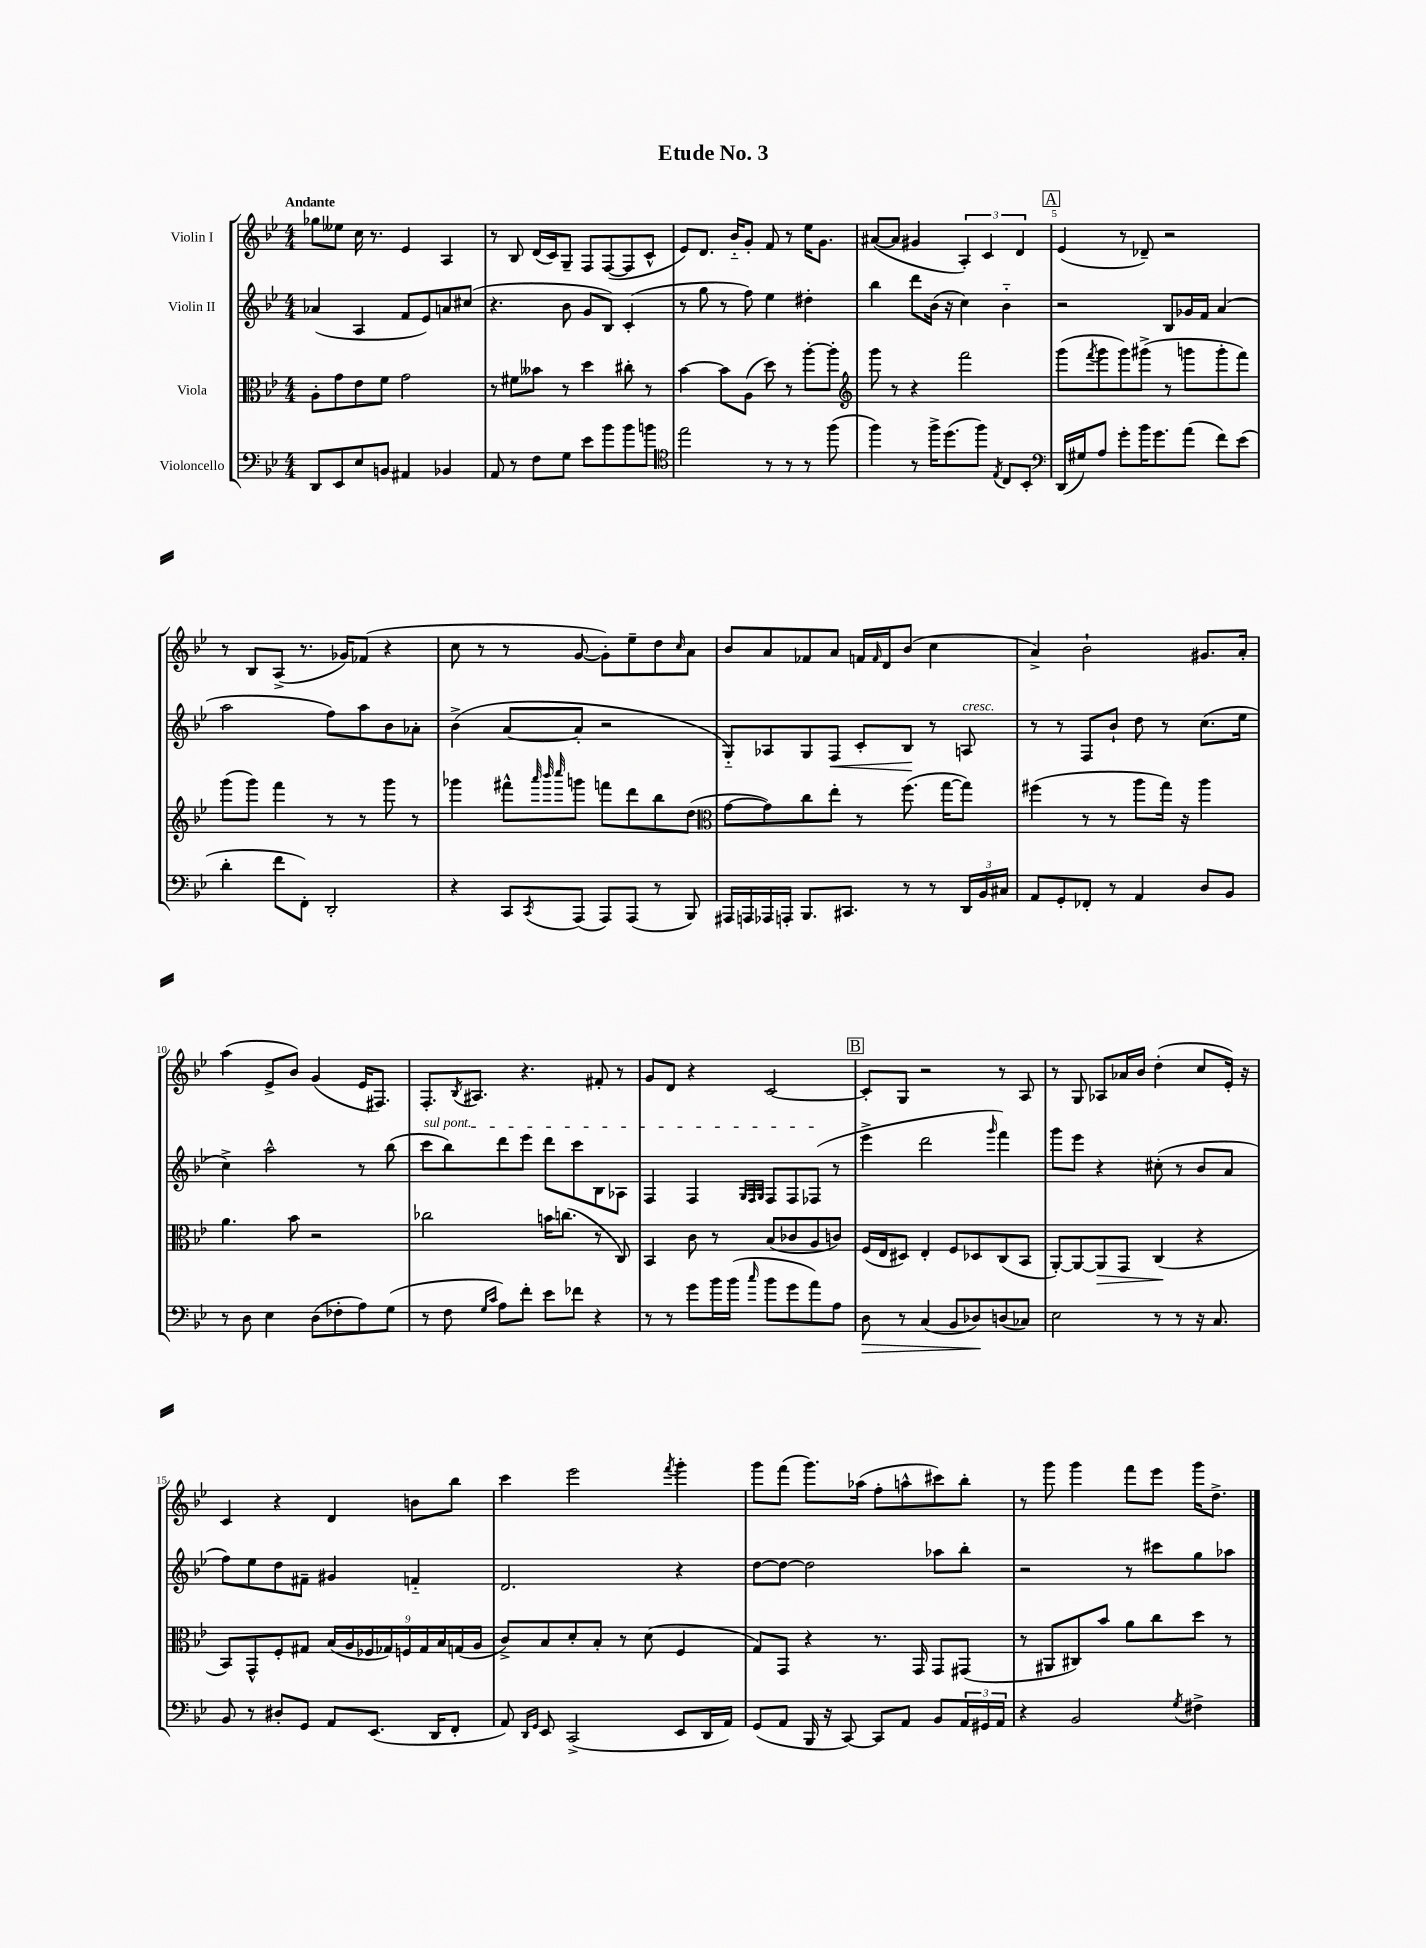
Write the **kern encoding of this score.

**kern	**dynam	**kern	**dynam	**kern	**dynam	**kern
*part4	*part4	*part3	*part3	*part2	*part2	*part1
*staff4	*staff4	*staff3	*staff3	*staff2	*staff2	*staff1
*I"Violoncello	*	*I"Viola	*	*I"Violin II	*	*I"Violin I
*clefF4	*	*clefC3	*	*clefG2	*	*clefG2
*k[b-e-]	*	*k[b-e-]	*	*k[b-e-]	*	*k[b-e-]
*M4/4	*	*M4/4	*	*M4/4	*	*M4/4
=1	=1	=1	=1	=1	=1	=1
!	!	!	!	!	!	!LO:TX:a:B:t=Andante
8DD/L	.	8A'\L	.	(4a-X/	.	8gg-X\L
8EE-/	.	8g\	.	.	.	8ee--X\J
8E-/	.	8e-\	.	4A/	.	16cc\
.	.	.	.	.	.	8.r
8BBn/J	.	8f\J	.	.	.	.
4AA#X/	.	2g\	.	8f/L	.	4e-/
.	.	.	.	8e-/)	.	.
4BB-X/	.	.	.	8an/	.	4A/
.	.	.	.	(8cc#X/J	.	.
=2	=2	=2	=2	=2	=2	=2
8AA/	.	8r	.	4.r	.	8r
8r	.	8f#X\L	.	.	.	8B-/
8F\L	.	8b--X\J	.	.	.	(16d/LL
.	.	.	.	.	.	16c/J)
8G\J	.	8r	.	8b-\	.	8G~/J
8e-\L	.	4dd\	.	8g/L	.	8F/L
8b-\	.	.	.	8B-/J)	.	([8F/
8b-\	.	8cc#X'\	.	(4c'/	.	8F/]
8bn\J	.	8r	.	.	.	8c^^/J
=3	=3	=3	=3	=3	=3	=3
*clefC4	*	*	*	*	*	*
2ee-\	.	[4b-\	.	8r	.	8e-/L)
.	.	.	.	8gg\	.	8.d/J
.	.	8b-\L]	.	8r	.	.
.	.	.	.	.	.	16b-/KL
.	.	(8A\J	.	8ff\)	.	8g'/J
8r	.	8dd\)	.	4ee-\	.	8f/
8r	.	8r	.	.	.	8r
8r	.	[8aa'\L	.	4dd#X'\	.	16ee-\KL
.	.	.	.	.	.	8.g\J
(8ff\	.	8aa'\J]	.	.	.	.
=4	=4	=4	=4	=4	=4	=4
*	*	*clefG2	*	*	*	*
4ff\)	.	8ggg\	.	4bb-\	.	([8a#X/L
.	.	8r	.	.	.	8a#/J]
8r	.	4r	.	8ddd\L	.	4g#X/
16ff^\KL	.	.	.	(16b-\Jk	.	.
(8.dd\	.	.	.	16r	.	.
.	.	2fff\	.	4cc\)	.	6A'/)
8ff\J)	.	.	.	.	.	.
.	.	.	.	.	.	6c/
8qE-/	.	.	.	.	.	.
8C/L	.	.	.	4b-\	.	.
.	.	.	.	.	.	6d/
8BB-'/J	.	.	.	.	.	.
!!LO:REH:place=s1:t=A
=5	=5	=5	=5	=5	=5	=5
*clefF4	*	*	*	*	*	*
(16DD/LL	.	(8ggg\L	.	2r	.	(4e-/
16G#X/J)	.	.	.	.	.	.
.	.	8qfff/	.	.	.	.
8A/J	.	8ggg\	.	.	.	.
8g'\L	.	8ggg\)	.	.	.	8r
16b-\K	.	(8ggg#X^\J	.	.	.	8d-X~/)
8.g\	.	.	.	.	.	.
.	.	8r	.	8B-/L	.	2r
(8a\J	.	8gggn\L	.	16g-X/L	.	.
.	.	.	.	16f/JJ	.	.
8f\L)	.	8ggg'\	.	(4a/	.	.
(8e-\J	.	8fff\J)	.	.	.	.
!!LO:LB:g=z
=6	=6	=6	=6	=6	=6	=6
4d'\	.	(8ggg\L	.	2aa\	.	8r
.	.	8ggg\J)	.	.	.	8B-/L
8f\L	.	4fff\	.	.	.	(8A^/J
8FF'\J)	.	.	.	.	.	8.r
2DD'/	.	8r	.	8ff\L)	.	.
.	.	.	.	.	.	16g-X/KL)
.	.	8r	.	8aa\	.	(8f-X/J
.	.	8ggg\	.	8b-\	.	4r
.	.	8r	.	8a-X'\J	.	.
=7	=7	=7	=7	=7	=7	=7
4r	.	4ggg-X\	.	(4b-^\	.	8cc\
.	.	.	.	.	.	8r
8CC/L	.	8fff#X^^\L	.	[8a/L	.	8r
.	.	32qqaaa/	.	.	.	.
.	.	32qqbbb-/	.	.	.	.
8qCC/	.	32qqcccc/	.	.	.	.
(8AAA/J	.	8gggn\J	.	8a'/J]	.	[8g/
8AAA/L)	.	8fffn\L	.	2r	.	8g'\L])
(8AAA/J	.	8ddd\	.	.	.	8ee-~\
8r	.	8bb-\	.	.	.	8dd\
.	.	.	.	.	.	16qqcc/
8BBB-/)	.	(8dd\J	.	.	.	8a\J
=8	=8	=8	=8	=8	=8	=8
*	*	*clefC3	*	*	*	*
16AAA#X/LL	.	[8g\L	.	8G/L)	.	8b-/L
16AAAn/	.	.	.	.	.	.
16AAA-X/	.	8g\])	.	8A-X/	.	8a/
16AAAn'/JJ	.	.	.	.	.	.
8.BBB-/L	.	8cc\	.	8G/	.	8f-X/
!	!	!	!	!	!LO:HP:b	!
.	.	8ee-'\J	.	8F/J	<	8a/J
8.CC#X/J	.	.	.	.	.	.
.	.	8r	.	8c'/L	.	16fn/LL
.	.	.	.	.	.	16qqf/
.	.	.	.	.	.	16d/J
8r	.	(8.ff\	.	8B-/J	.	(8b-/J
8r	.	.	.	8r	[	4cc\
.	.	[16gg\KL	.	.	.	.
!	!	!	!	!LO:TX:a:i:t=cresc.	!	!
24DD/LL	.	8gg\J])	.	8An/	.	.
24BB-/	.	.	.	.	.	.
24C#X/JJ	.	.	.	.	.	.
=9	=9	=9	=9	=9	=9	=9
8AA/L	.	(4ff#X\	.	8r	.	4a^/)
8GG'/	.	.	.	8r	.	.
8FF-X'/J	.	8r	.	8F/L	.	2b-`\
8r	.	8r	.	8b-`/J	.	.
4AA/	.	8aa\L	.	8dd\	.	.
.	.	16gg\Jk)	.	8r	.	.
.	.	16r	.	.	.	.
8D/L	.	4aa\	.	(8.cc\L	.	8.g#X/L
8BB-/J	.	.	.	.	.	.
.	.	.	.	16ee-\Jk	.	16a'/Jk
!!LO:LB:g=z
=10	=10	=10	=10	=10	=10	=10
8r	.	4.a\	.	4cc^\)	.	(4aa\
8D\	.	.	.	.	.	.
4E-\	.	.	.	2aa^^\	.	8e-^/L
.	.	8b-\	.	.	.	8b-/J)
(8D\L	.	2r	.	.	.	(4g/
8F-X'\	.	.	.	.	.	.
8A\)	.	.	.	8r	.	16e-/KL
.	.	.	.	.	.	8.F#X/J)
(8G\J	.	.	.	(8bb-\	.	.
=11	=11	=11	=11	=11	=11	=11
!	!	!	!	!LO:TX:a:i:t=sul pont.	!	!
8r	.	2cc-X\	.	8ccc\L	.	8.F'/L
8F\	.	.	.	8bb-\)	.	.
.	.	.	.	.	.	8qB-/
.	.	.	.	.	.	8.A#X/J
16qqG/LL	.	.	.	.	.	.
16qqc/JJ	.	.	.	.	.	.
8A\L)	.	.	.	8ddd\	.	.
8f'\J	.	.	.	8eee-\J	.	4.r
8e-\L	.	16bn\KL	.	8ddd\L	.	.
.	.	(8.ccn\J	.	.	.	.
8f-X\J	.	.	.	8ccc\	.	.
4r	.	8r	.	8B-\	.	8f#X'/
.	.	8C/)	.	8A-X\J	.	8r
=12	=12	=12	=12	=12	=12	=12
8r	.	4BB-/	.	4F/	.	8g/L
8r	.	.	.	.	.	8d/J
8g\L	.	8c\	.	4F/	.	4r
16b-\L	.	8r	.	.	.	.
(16b-\JJ	.	.	.	.	.	.
.	.	.	.	32qqG/LLL	.	.
.	.	.	.	32qqF/	.	.
16qqcc/	.	.	.	32qqG/JJJ	.	.
8b-\L	.	(8B-/L	.	8F/L	.	[2c/
8g\	.	8c-X/	.	8F/	.	.
8a\)	.	8A/	.	(8F-X/J	.	.
8A\J	.	8cn/J)	.	8r	.	.
!!LO:REH:place=s1:t=B
=13	=13	=13	=13	=13	=13	=13
!	!LO:HP:b	!	!	!	!	!
8D\	>	(16F/LL	.	4eee-^\	.	8c'/L]
.	.	16E-/J	.	.	.	.
8r	.	8D#X/J)	.	.	.	8G/J
(4C/	.	4E-'/	.	2ddd\	.	2r
8BB-/L	.	8F/L	.	.	.	.
8D-X/)	.	8D-X/	.	.	.	.
.	.	.	.	16qqggg/	.	.
(8Dn/	]	(8C/	.	4fff\)	.	8r
8C-X/J)	.	8BB-/J	.	.	.	8A/
=14	=14	=14	=14	=14	=14	=14
2E-\	.	[8AA'/L)	.	8ggg\L	.	8r
.	.	8AA/_	.	8eee-\J	.	8G/
!	!	!	!LO:HP:b	!	!	!
.	.	8AA/]	>	4r	.	8A-X/L
.	.	8GG/J	.	.	.	16a-X/L
.	.	.	.	.	.	16b-/JJ
8r	.	(4C/	.	(8cc#X'\	.	(4dd'\
8r	.	.	.	8r	.	.
16r	.	4r	]	8b-/L	.	8cc/L
8.C/	.	.	.	.	.	.
.	.	.	.	8a/J	.	16e-'/Jk)
.	.	.	.	.	.	16r
!!LO:LB:g=z
=15	=15	=15	=15	=15	=15	=15
8BB-/	.	8BB-/L)	.	8ff\L)	.	4c/
8r	.	8GG^^/	.	8ee-\	.	.
8D#X'/L	.	8F'/	.	8dd\	.	4r
8GG/J	.	8G#X/J	.	8f#X~\J	.	.
8AA/L	.	(18B-/LL	.	4g#X/	.	4d/
.	.	18A/	.	.	.	.
.	.	18F-X/	.	.	.	.
(8.EE-/J	.	.	.	.	.	.
.	.	18G-X/)	.	.	.	.
.	.	18Fn/	.	.	.	.
.	.	.	.	4fn/	.	8bn\L
.	.	18G-/	.	.	.	.
16DD/KL	.	.	.	.	.	.
.	.	18B-/	.	.	.	.
8FF'/J	.	.	.	.	.	8bb-\J
.	.	(18Gn/	.	.	.	.
.	.	18A/JJ	.	.	.	.
=16	=16	=16	=16	=16	=16	=16
8AA/)	.	8c^/L)	.	2.d/	.	4ccc\
16qqDD/LL	.	.	.	.	.	.
16qqGG/JJ	.	.	.	.	.	.
8EE-/	.	8B-/	.	.	.	.
(2CC^/	.	8d'/	.	.	.	2eee-\
.	.	8B-'/J	.	.	.	.
.	.	8r	.	.	.	.
.	.	(8d\	.	.	.	.
.	.	.	.	.	.	8qfff/
8EE-/L	.	4F/	.	4r	.	4ggg'\
16DD/L	.	.	.	.	.	.
16AA/JJ)	.	.	.	.	.	.
=17	=17	=17	=17	=17	=17	=17
(8GG/L	.	8G/L)	.	[8dd\L	.	8ggg\L
8AA/J	.	8GG/J	.	8dd\J_	.	(8fff\J
16BBB-/	.	4r	.	2dd\]	.	8.ggg\L)
16r	.	.	.	.	.	.
[8CC/)	.	.	.	.	.	.
.	.	.	.	.	.	(16aa-X\Jk
8CC/L]	.	8.r	.	.	.	8ff'\L
8AA/J	.	.	.	.	.	8aan^^\
.	.	16GG/	.	.	.	.
8BB-/L	.	8GG/L	.	8aa-X\L	.	8ccc#X\)
24AA/L	.	(8GG#X/J	.	8bb-'\J	.	8bb-'\J
24GG#X/	.	.	.	.	.	.
24AA/JJ	.	.	.	.	.	.
=18	=18	=18	=18	=18	=18	=18
4r	.	8r	.	2r	.	8r
.	.	8AA#X/L	.	.	.	8ggg\
2BB-/	.	8C#X/)	.	.	.	4ggg\
.	.	8b-/J	.	.	.	.
.	.	8a\L	.	8r	.	8fff\L
.	.	8cc\	.	8ccc#X\L	.	8eee-\J
8qG/	.	.	.	.	.	.
4F#X^\	.	8dd\J	.	8gg\	.	16ggg\KL
.	.	.	.	.	.	8.dd^\J
.	.	8r	.	8aa-X\J	.	.
==	==	==	==	==	==	==
*-	*-	*-	*-	*-	*-	*-
